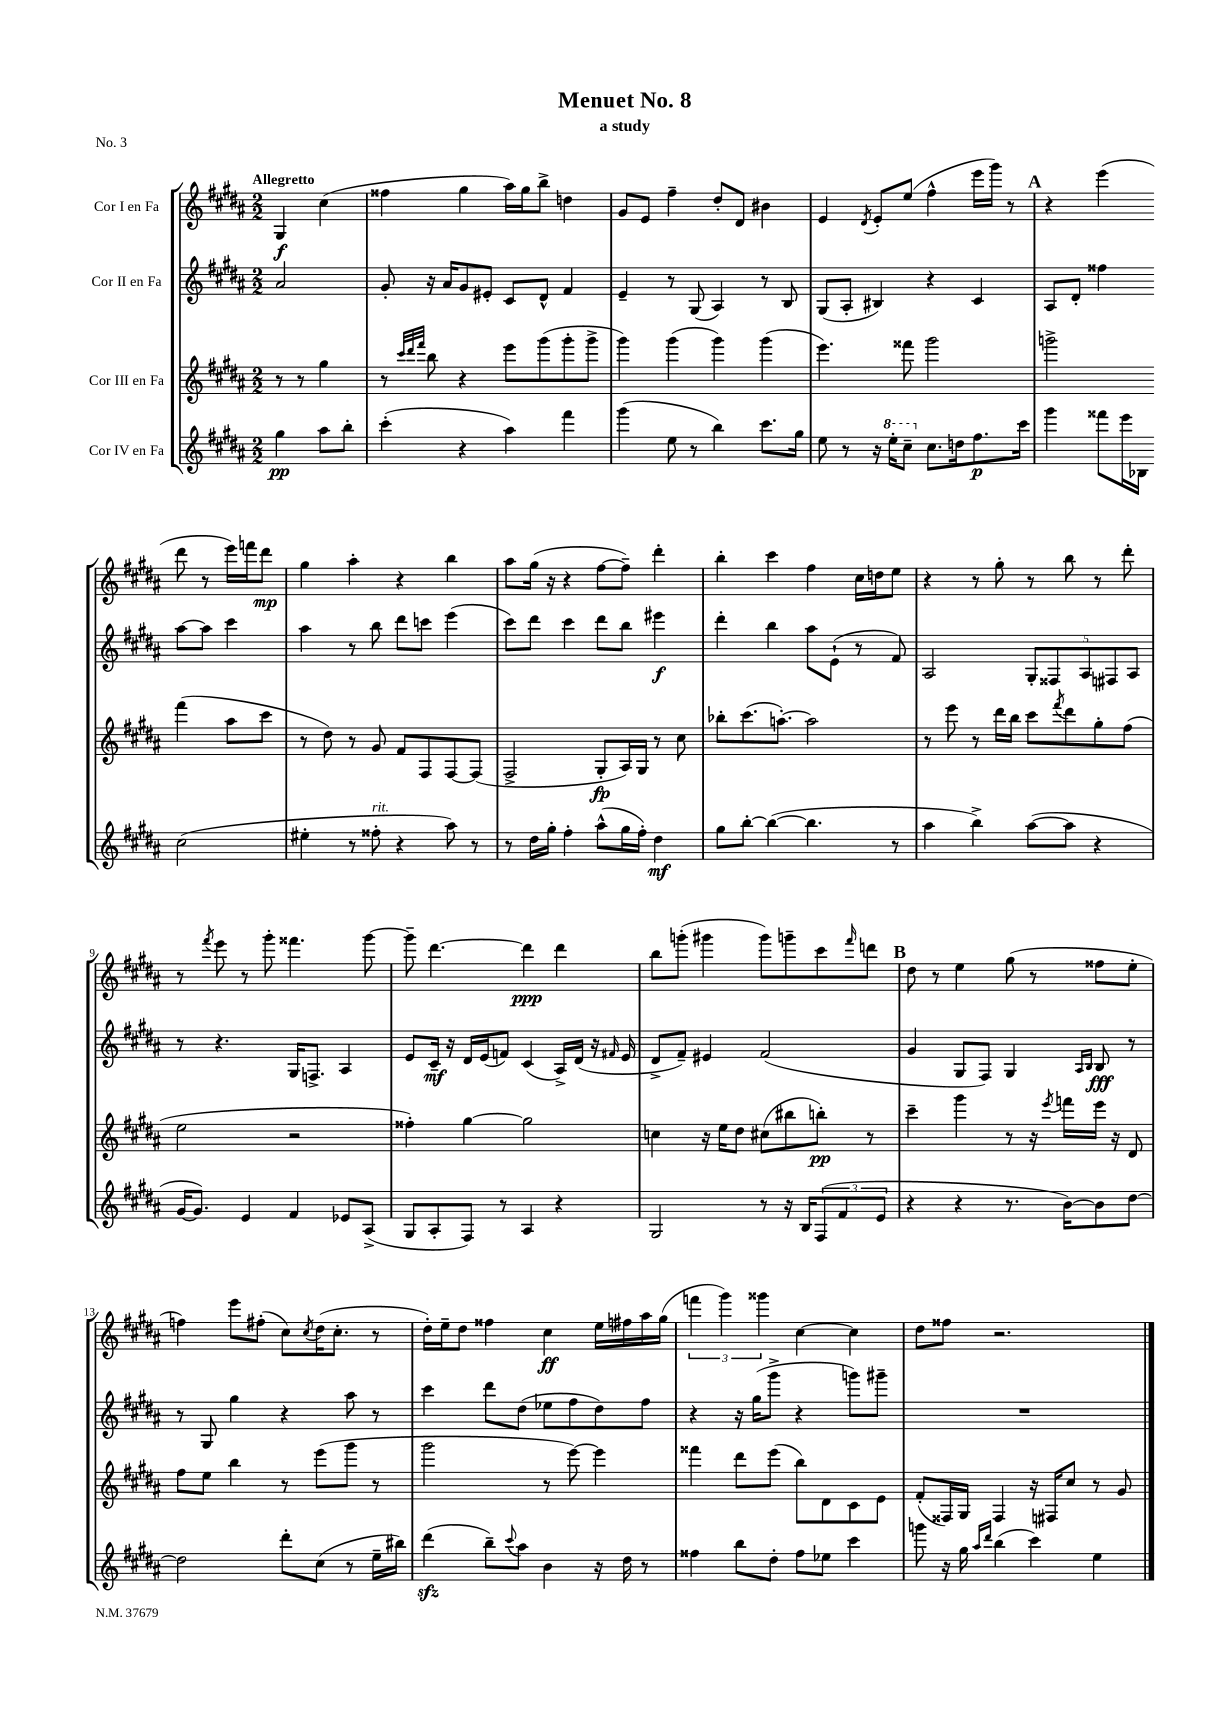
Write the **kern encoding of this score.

**kern	**kern	**kern	**kern
*staff4	*staff3	*staff2	*staff1
*clefG2	*clefG2	*clefG2	*clefG2
*k[f#c#g#d#a#]	*k[f#c#g#d#a#]	*k[f#c#g#d#a#]	*k[f#c#g#d#a#]
*M2/2	*M2/2	*M2/2	*M2/2
4gg#	8r	2a#	4G#
.	8r	.	.
8aa#	4gg#	.	(4cc#
8bb'	.	.	.
=	=	=	=
(4ccc#'	8r	8g#'	4ff##
.	32qqccc#	.	.
.	32qqddd#	.	.
.	32qqfff#	.	.
.	8bb	16r	.
.	.	16a#	.
4r	4r	8g#	4gg#
.	.	8e#'	.
4aa#)	8eee	8c#	16aa#)
.	.	.	16gg#
.	(8ggg#	8d#^^	8bb^
4fff#	8ggg#'	4f#	4dd
.	8ggg#^	.	.
=	=	=	=
(4ggg#	4ggg#)	4e~	8g#
.	.	.	8e
8ee	(4ggg#	8r	4ff#~
8r	.	(8G#	.
4bb)	4ggg#)	4A#)	8dd#'
.	.	.	8d#
8.ccc#	(4ggg#	8r	4b#
.	.	8B	.
16gg#	.	.	.
=	=	=	=
8ee	4.eee)	(8G#	4e
8r	.	8A#'	.
.	.	.	8qd#
16r	.	4B#)	8e'
16eee'	.	.	.
8ccc#~	8fff##	.	(8ee
8.cc#	2ggg#	4r	4ff#^^
16dd	.	.	.
8.ff#	.	4c#	16eee
.	.	.	16ggg#)
.	.	.	8r
16ccc#	.	.	.
=	=	=	=
4ggg#	2ggg^	8A#	4r
.	.	8d#'	.
8fff##	.	4ff##	(4eee
16eee	.	.	.
16B-	.	.	.
(2cc#	(4fff#	[8aa#	8ddd#
.	.	8aa#]	8r
.	8aa#	4ccc#	16eee)
.	.	.	16fff
.	8ccc#	.	8ddd#
=	=	=	=
4ee#'	8r	4aa#	4gg#
.	8dd#)	.	.
8r	8r	8r	4aa#'
8ff##'	8g#	8bb	.
4r	8f#	8ddd#	4r
.	8F#	8ccc	.
8aa#)	[8F#	(4eee	4bb
8r	(8F#]	.	.
=	=	=	=
8r	2F#^	8ccc#)	8aa#
16dd#	.	8ddd#	(16gg#
16gg#'	.	.	16r
4ff#'	.	4ccc#	4r
(8aa#^^	8G#'	8ddd#	[8ff#
16gg#	16A#)	8bb	8ff#~])
16ff#')	16G#	.	.
4dd#	8r	4eee#	4ddd#'
.	8cc#	.	.
=	=	=	=
8gg#	8bb-'	4ddd#'	4bb'
[8bb'	(8.ccc#	.	.
(4bb_	.	4bb	4ccc#
.	[8.aa')	.	.
4.bb]	2aa]	8aa#	4ff#
.	.	(8e`	.
.	.	8r	16cc#
.	.	.	16dd
8r	.	8f#)	8ee
=	=	=	=
4aa#	8r	2A#	4r
.	8eee	.	.
4bb^)	8r	.	8r
.	16ddd#	.	8gg#'
.	16bb	.	.
([8aa#	8ccc#	10G#'	8r
.	.	10F##	.
.	8qfff#	.	.
8aa#]	8ddd#	.	8bb
.	.	10A#	.
4r	8gg#'	.	8r
.	.	10F#	.
.	(8ff#	.	8ddd#'
.	.	10A#	.
=	=	=	=
[16g#	2ee	8r	8r
8.g#])	.	.	.
.	.	.	8qfff#
.	.	4.r	8eee
4e	.	.	8r
.	.	.	8ggg#'
4f#	2r	16G#	4.fff##
.	.	8.F^	.
8e-	.	4A#	.
(8A#^	.	.	[8ggg#
=	=	=	=
8G#	4ff##')	8e	8ggg#~]
8A#'	.	16c#~	[4.ddd#
.	.	16r	.
8F#)	[4gg#	16d#	.
.	.	(16e	.
8r	.	8f)	.
4A#	2gg#]	(4c#	4ddd#]
4r	.	16A#^)	4ddd#
.	.	(16d#	.
.	.	16r	.
.	.	16qqf#	.
.	.	16e	.
=	=	=	=
2G#	4cc	8d#^	8bb
.	.	8f#~)	(8ggg'
.	16r	4e#	4ggg#
.	16ee	.	.
.	8dd#	.	.
8r	(8cc#	(2f#	8ggg#)
16r	8bb#	.	8ggg~
16B	.	.	.
(12F#	8bb')	.	8ccc#
12f#	.	.	.
.	.	.	16qqfff#
.	8r	.	8ddd
12e	.	.	.
=	=	=	=
4r	4ccc#~	4g#	8dd#
.	.	.	8r
4r	4ggg#	8G#	4ee
.	.	8F#)	.
8.r	8r	4G#	(8gg#
.	16r	.	8r
.	8qeee	.	.
[16b)	16fff	.	.
.	.	16qqA#	.
.	.	16qqB	.
8b]	16eee	8B	8ff##
.	16r	.	.
[8dd#	8d#	8r	8ee'
=	=	=	=
2dd#]	8ff#	8r	4ff)
.	8ee	8G#	.
.	4bb	4gg#	8eee
.	.	.	(8ff#'
8ddd#'	8r	4r	8cc#)
.	.	.	8qcc#
(8cc#	(8eee	.	(16dd#
.	.	.	8.cc#'
8r	8ggg#	8aa#	.
16ee~	8r	8r	8r
16bb#)	.	.	.
=	=	=	=
(4ddd#	2ggg#	4ccc#	16dd#')
.	.	.	16ee~
.	.	.	8dd#
8bb~)	.	8ddd#	4ff##
8qqccc#	.	.	.
8aa#	.	(8dd#	.
4b	8r	8ee-	4cc#
.	[8eee)	8ff#	.
16r	4eee]	8dd#)	16ee
16dd#	.	.	16ff#
8r	.	8ff#	16aa#
.	.	.	(16gg#
=	=	=	=
4ff##	4fff##	4r	6fff
.	.	.	6ggg#)
8bb	8ddd#	16r	.
.	.	(16gg#	.
.	.	.	6ggg##
8dd#'	(8eee	8ggg#^	.
8ff##	8bb)	4r	[4cc#
8ee-	8d#	.	.
4ccc#	8c#	8ggg)	4cc#]
.	8e	8ggg#~	.
=	=	=	=
8ggg	(8f#'	1r	8dd#
16r	16F##)	.	8ff##
16gg#	16G#	.	.
16qqaa#	.	.	.
16qqddd#	.	.	.
(4bb	4F##	.	2.r
4ccc#)	16r	.	.
.	16F#	.	.
.	8cc#	.	.
4ee	8r	.	.
.	8g#	.	.
==	==	==	==
*-	*-	*-	*-
